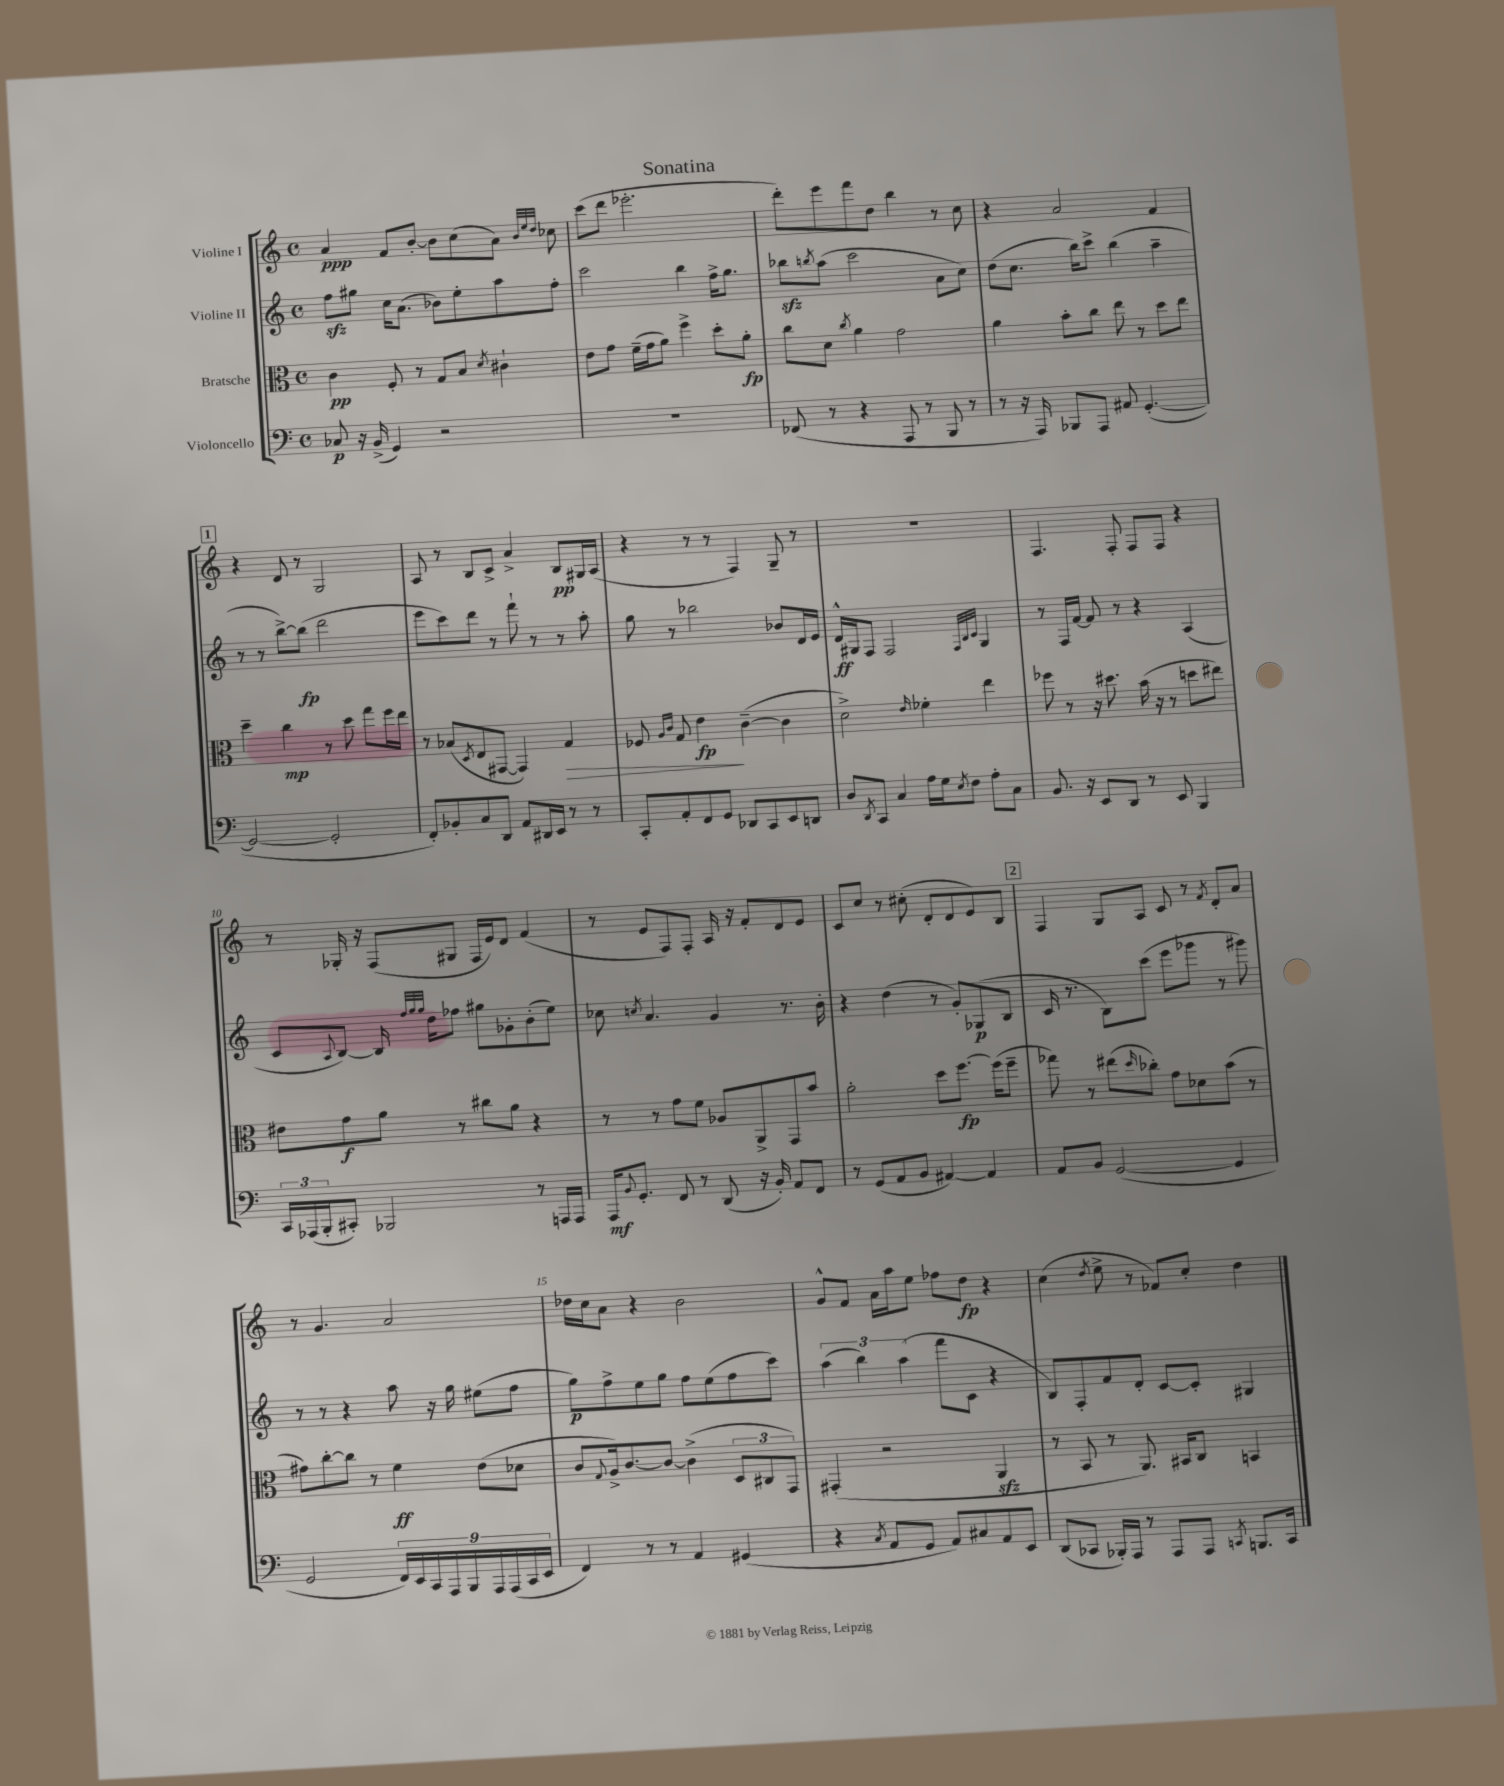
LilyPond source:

\header { title = "Sonatina" }
<<
\new StaffGroup <<
\new Staff = "s0" \with { instrumentName = "Violine I" } {
    \clef treble \key c \major \defaultTimeSignature \time 4/4
    a'4\ppp f'8 b'8~-. b'8 c''8( a'8) \grace { b'32 e''32 d''32 } ces''8 |
    c'''8( d'''8 ees'''2.-. |
    d'''8-.) e'''8 f'''8 d''8 b''4 r8 c''8 |
    r4 a'2 f'4 |
    \mark \markup { \box "1" } r4 d'8 r8 g2 |
    a8 r8 b8 c'8-> a'4-> b8\pp gis16 a16( |
    r4 r8 r8 f4) g8-- r8 |
    R1 |
    f4. f8-. f8 f8 r4 |
    r8 ges16-. r16 f8( gis8 f16 e'16) d'8 f'4( |
    r8 e'8 f8) f8-. a16 r16 f'8-. d'8 e'8 |
    c'8 c''8 r8 cis''8-.( d'8-. d'8 e'8) b8 |
    \mark \markup { \box "2" } f4 g8 a8 c'8 r8 \acciaccatura { f'8 } d'8-. a'8 |
    r8 g'4. a'2 |
    des''16 c''16 a'8 r4 b'2 |
    g'8-^ f'8 a'16 a''16 e''8 fes''8 d''8\fp r4 |
    c''4( \acciaccatura { d''8 } e''8-> r8 fes'8) c''8-. d''4 \bar "|." |
}
\new Staff = "s1" \with { instrumentName = "Violine II" } {
    \clef treble \key c \major \defaultTimeSignature \time 4/4
    f''8\sfz gis''8 c''16 a'8.( bes'8) e''8-. a''8 f''8-. |
    c'''2 b''4 f''16-> g''8. |
    bes''8\sfz \acciaccatura { b''8 } a''8( c'''2 a'8 c''8) |
    d''8( c''8. b''16) c'''8-> b''4( a''4-- |
    \mark \markup { \box "1" } r8 r8 b''8~->) b''8\fp( d'''2 |
    e'''8 c'''8) d'''8 r8 f'''8-! r8 r8 a''8-. |
    g''8 r8 bes''2 bes'8 d'16 e'16 |
    d'16-^\ff gis16 f8 f2 \grace { f32 b32 c'32 } gis4 |
    r8 f16 f'16~ f'8 r8 r4 a4( |
    c'8 \appoggiatura { a8 } b8~) b16 \grace { f''32 g''32 g''32 } d''16 fes''8 gis''8 ges'8-. b'8-.( e''8) |
    ces''8 \acciaccatura { c''8 } a'4. g'4 r8. b'16-. |
    r4 d''4( r8 g'8-.) ges8\p( b8 |
    \mark \markup { \box "2" } c'16 r8. b8) c'''8( e'''8 ges'''8 r8 gis'''8) |
    r8 r8 r4 a''8 r16 g''16 eis''8( f''8 |
    g''8\p) f''8-> e''8 g''8 f''8 e''8( f''8 c'''8) |
    \tuplet 3/2 { a''4( b''4) a''4( } f'''8 c'8 r4 |
    b8) f8-. f'8 d'8-. c'8~ c'8-. gis4 \bar "|." |
}
\new Staff = "s2" \with { instrumentName = "Bratsche" } {
    \clef alto \key c \major \defaultTimeSignature \time 4/4
    c'4\pp f8-. r8 g8 b8 \acciaccatura { d'8 } cis'4-! |
    e'8 g'8 f'16--( g'16 a'8) f''4-> d''8-. a'8-.\fp |
    c''8 d'8 \acciaccatura { c''8 } a'4 g'2 |
    a'4 b'8-. c''8 e''8 r8 d''8 e''8 |
    \mark \markup { \box "1" } d''4-- c''4\mp r8 d''8 g''8 f''16 e''16 |
    r8 bes8( \acciaccatura { d8 } e8 gis,8~ gis,4) g4\> |
    fes8 \grace { a16 c'16 } g8 e'4\fp\! c'4~--( c'4 |
    d'2->) \grace { e'16 } fes'4-. e''4 |
    fes''8 r8 r16 dis''8. b'16( r16 r8 d''8 eis''8) |
    eis'8 g'8\f a'8 r8 cis''8 a'8 r4 |
    r8 r8 g'8 f'8 aes8 a,8-> g,8 b'8 |
    a'2-. d''8 f''8.~\fp f''16( f''8-- |
    \mark \markup { \box "2" } ges''8) r8 eis''8( \grace { d''16 } ces''8-.) g'8 des'8 b'8( r8 |
    gis'8) c''8~-. c''8 r8 f'4\ff e'8( des'8 |
    c'8 \appoggiatura { g8 } a16->) c'8.~ c'8~ c'4->( \tuplet 3/2 { d8 cis8 g,8) } |
    gis,4-.( r2 a,4\sfz |
    r8 b,8 r8 a,8.) bis,16 c8 b,4 \bar "|." |
}
\new Staff = "s3" \with { instrumentName = "Violoncello" } {
    \clef bass \key c \major \defaultTimeSignature \time 4/4
    ces8\p r16 b,16->( g,4) r2 |
    R1 |
    fes,8( r8 r4 a,,8 r8 b,,8 r8 |
    r8 r16 a,,16) bes,,8 a,,8 ais,8 g,4.~-.( |
    \mark \markup { \box "1" } g,2~ g,2-. |
    f,8-.) bes,8-. c8 d,8 a,8 dis,16 e,16 r8 r8 |
    c,8-. a,8-. f,8 g,8 des,8 c,8 e,8 d,8 |
    d8 \acciaccatura { d,8 } c,8 c4 a16 g16 \acciaccatura { e8 } f8 a8-. c8 |
    b,8. r16 e,8 d,8 r8 e,8 b,,4 |
    \tuplet 3/2 { c,16 aes,,16( b,,16-. } cis,8-.) bes,,2 r8 a,,16 a,,16 |
    a,,16\mf \appoggiatura { b,8 } g,8.-. f,8 r8 d,8( r16 b,16-.) a,8 f,8 |
    r8 g,8( a,8 b,8 ais,4~) ais,4 |
    \mark \markup { \box "2" } a,8 b,8 g,2~( g,4 |
    g,2 \tuplet 9/8 { f,16) e,16 c,16 a,,16 b,,16 a,,16 a,,16( c,16 e,16 } |
    f,4) r8 r8 a,4 gis,4( |
    r4 \acciaccatura { c8 } a,8 g,8 a,8) cis8 a,8 e,8 |
    d,8( ces,8 bes,,16-.) a,,16 r8 a,,8 a,,8 \acciaccatura { c,8 } b,,8. c,16 \bar "|." |
}
>>
>>
\layout { \context { \Score \override BarNumber.break-visibility = ##(#f #t #t) barNumberVisibility = #(every-nth-bar-number-visible 5) } }
